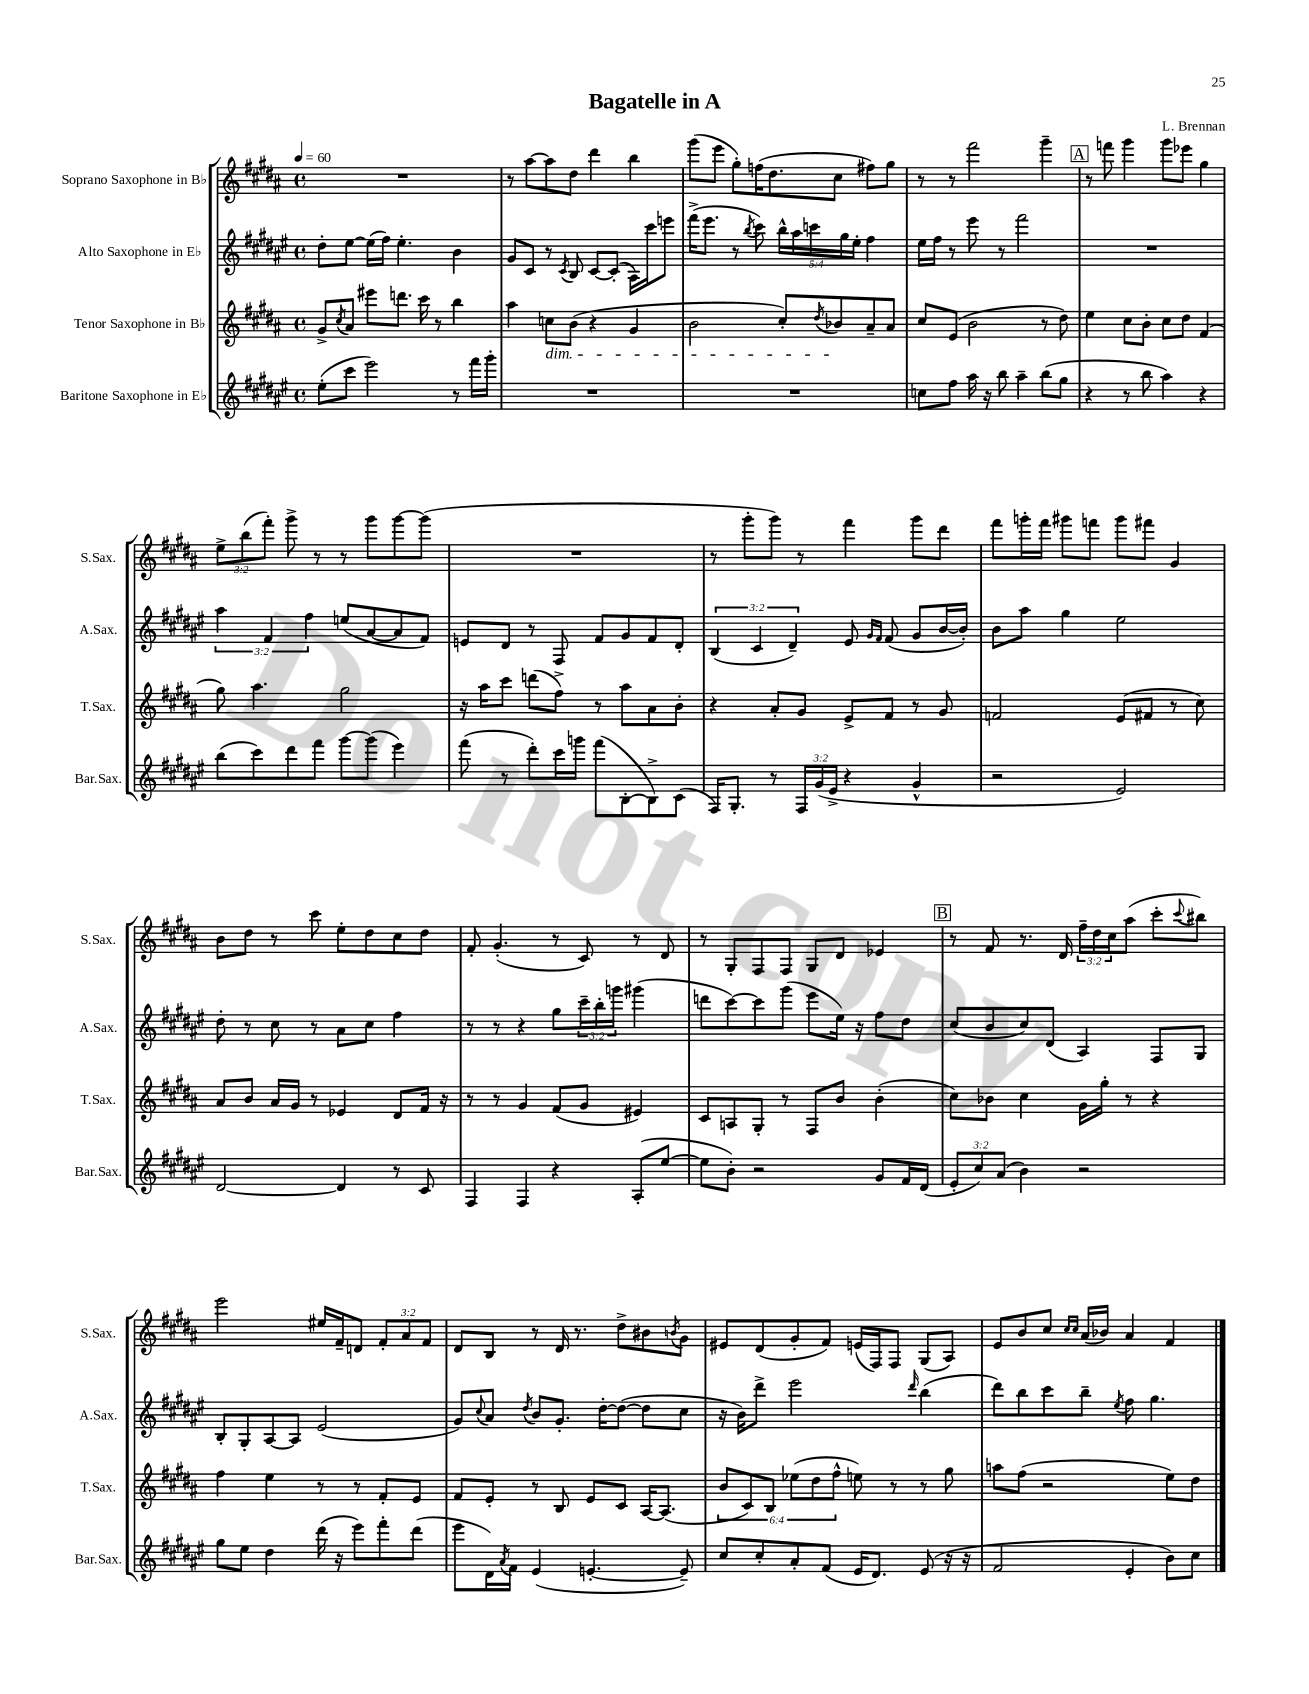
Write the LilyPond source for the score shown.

\header { title = "Bagatelle in A" composer = "L. Brennan" }
<<
\new StaffGroup <<
\new Staff = "s0" \with { instrumentName = "Soprano Saxophone in Bb" shortInstrumentName = "S.Sax." } {
    \clef treble \key b \major \defaultTimeSignature \time 4/4 \override Staff.TupletNumber.text = #tuplet-number::calc-fraction-text \tempo 4 = 60
    R1 |
    r8 ais''8~ ais''8 dis''8 dis'''4 b''4 |
    gis'''8( e'''8 gis''8-.) f''16( dis''8. cis''8 fis''8) gis''8 |
    r8 r8 fis'''2 gis'''4-- |
    \mark \markup { \box "A" } r8 f'''8 gis'''4 gis'''8 ees'''8 gis''4 |
    \tuplet 3/2 { e''8-> b''8( fis'''8-.) } gis'''8-> r8 r8 gis'''8 gis'''8~ gis'''8( |
    R1 |
    r8 gis'''8-. gis'''8) r8 fis'''4 gis'''8 dis'''8 |
    fis'''8 g'''16-. fis'''16 gis'''8 f'''8 gis'''8 fis'''8 gis'4 |
    b'8 dis''8 r8 cis'''8 e''8-. dis''8 cis''8 dis''8 |
    fis'8-. gis'4.-.( r8 cis'8) r8 dis'8 |
    r8 gis8-. fis8 fis8 gis8 dis'8 ees'4 |
    \mark \markup { \box "B" } r8 fis'8 r8. dis'16 \tuplet 3/2 { fis''16-- dis''16 cis''16 } ais''8( cis'''8-. \appoggiatura { cis'''8 } bis''8) |
    e'''2 eis''16 fis'16-- d'8 \tuplet 3/2 { fis'8-. ais'8 fis'8 } |
    dis'8 b8 r8 dis'16 r8. dis''8-> bis'8 \acciaccatura { b'8 } gis'8 |
    eis'8 dis'8( gis'8-. fis'8) e'16( fis16) fis8 gis8( ais8) |
    e'8 b'8 cis''8 \grace { cis''16 cis''16 } ais'16( bes'16) ais'4 fis'4 \bar "|." |
}
\new Staff = "s1" \with { instrumentName = "Alto Saxophone in Eb" shortInstrumentName = "A.Sax." } {
    \clef treble \key fis \major \defaultTimeSignature \time 4/4 \override Staff.TupletNumber.text = #tuplet-number::calc-fraction-text
    dis''8-. eis''8~ eis''16( fis''16) eis''4.-. b'4 |
    gis'8 cis'8 r8 \acciaccatura { cis'8 } b8 cis'8~ cis'8-.( ais16) cis'''16 e'''8 |
    fis'''16->( eis'''8. r8 \acciaccatura { b''8 } cis'''8) \tuplet 5/4 { b''16-^ ais''16 c'''16 gis''16 eis''16-. } fis''4 |
    eis''16 fis''16 r8 eis'''8 r8 fis'''2 |
    \mark \markup { \box "A" } R1 |
    \tuplet 3/2 { ais''4 fis'4 fis''4 } e''8( ais'8~ ais'8 fis'8) |
    e'8 dis'8 r8 fis8 fis'8 gis'8 fis'8 dis'8-. |
    \tuplet 3/2 { b4( cis'4 dis'4--) } eis'8 \grace { gis'16 fis'16 } fis'8( gis'8 b'16~ b'16-.) |
    b'8 ais''8 gis''4 eis''2 |
    dis''8-. r8 cis''8 r8 ais'8 cis''8 fis''4 |
    r8 r8 r4 gis''8 \tuplet 3/2 { cis'''16-- b''16-. g'''16 } gis'''4( |
    d'''8 cis'''8~) cis'''8 gis'''8( eis'''8 eis''16) r16 fis''8 dis''8 |
    \mark \markup { \box "B" } cis''8( b'8 cis''8) dis'8( ais4) fis8 gis8 |
    b8-. gis8-. ais8~ ais8 eis'2( |
    gis'8) \appoggiatura { cis''8 } ais'8 \acciaccatura { dis''8 } b'8 gis'8.-. dis''16~-. dis''8~( dis''8 cis''8 |
    r16 b'16) dis'''8-> eis'''2 \grace { dis'''16 } b''4( |
    dis'''8) b''8 cis'''8 b''8-- \acciaccatura { eis''8 } fis''8 gis''4. \bar "|." |
}
\new Staff = "s2" \with { instrumentName = "Tenor Saxophone in Bb" shortInstrumentName = "T.Sax." } {
    \clef treble \key b \major \defaultTimeSignature \time 4/4 \override Staff.TupletNumber.text = #tuplet-number::calc-fraction-text
    gis'8-> \acciaccatura { cis''8 } ais'8 eis'''8 d'''8. cis'''16 r8 b''4 |
    ais''4 c''8\dim b'8( r4 gis'4 |
    b'2 cis''8-.) \acciaccatura { dis''8 } bes'8\! ais'8-- ais'8 |
    cis''8 e'8( b'2 r8 dis''8) |
    \mark \markup { \box "A" } e''4 cis''8 b'8-. cis''8 dis''8 fis'4( |
    gis''8) ais''4. gis''2 |
    r16 ais''16 cis'''8 d'''8( fis''8->) r8 ais''8 ais'8 b'8-. |
    r4 ais'8-. gis'8 e'8-> fis'8 r8 gis'8 |
    f'2 e'8( fis'8 r8 cis''8) |
    ais'8 b'8 ais'16 gis'16 r8 ees'4 dis'8 fis'16 r16 |
    r8 r8 gis'4 fis'8( gis'8 eis'4) |
    cis'8 a8 gis8-. r8 fis8 b'8 b'4-.( |
    \mark \markup { \box "B" } cis''8) bes'8 cis''4 gis'16 gis''16-. r8 r4 |
    fis''4 e''4 r8 r8 fis'8-. e'8 |
    fis'8 e'8-. r8 b8 e'8 cis'8 ais16~ ais8.( |
    \tuplet 6/4 { b'8 cis'8) b8 ees''8( dis''8 fis''8-^ } e''8) r8 r8 gis''8 |
    a''8 fis''8( r2 e''8) dis''8 \bar "|." |
}
\new Staff = "s3" \with { instrumentName = "Baritone Saxophone in Eb" shortInstrumentName = "Bar.Sax." } {
    \clef treble \key fis \major \defaultTimeSignature \time 4/4 \override Staff.TupletNumber.text = #tuplet-number::calc-fraction-text
    eis''8-.( cis'''8 eis'''2) r8 fis'''16 gis'''16-. |
    R1 |
    R1 |
    c''8 fis''8 ais''16 r16 b''8 ais''4-- b''8( gis''8 |
    \mark \markup { \box "A" } r4 r8 b''8 ais''4) r4 |
    b''8( cis'''8) dis'''8 fis'''8 gis'''8~ gis'''8( eis'''4) |
    fis'''8( r8 dis'''8-.) cis'''16 g'''16 fis'''8( b8~-. b8->) cis'8( |
    fis16) gis8.-. r8 \tuplet 3/2 { fis16 gis'16( eis'16-> } r4 gis'4-^ |
    r2 eis'2) |
    dis'2~ dis'4 r8 cis'8 |
    fis4 fis4 r4 ais8-.( eis''8~ |
    eis''8 b'8-.) r2 gis'8 fis'16 dis'16( |
    \mark \markup { \box "B" } \tuplet 3/2 { eis'8-. cis''8) ais'8( } b'4) r2 |
    gis''8 eis''8 dis''4 dis'''16( r16 eis'''8) fis'''8-. dis'''8( |
    eis'''8 dis'16) \acciaccatura { ais'8 } fis'16 eis'4( e'4.~-. e'8--) |
    cis''8 cis''8-. ais'8-. fis'8( eis'16 dis'8.) eis'8( r16 r16 |
    fis'2 eis'4-. b'8) cis''8 \bar "|." |
}
>>
>>
\layout { \context { \Score \remove "Bar_number_engraver" } }
